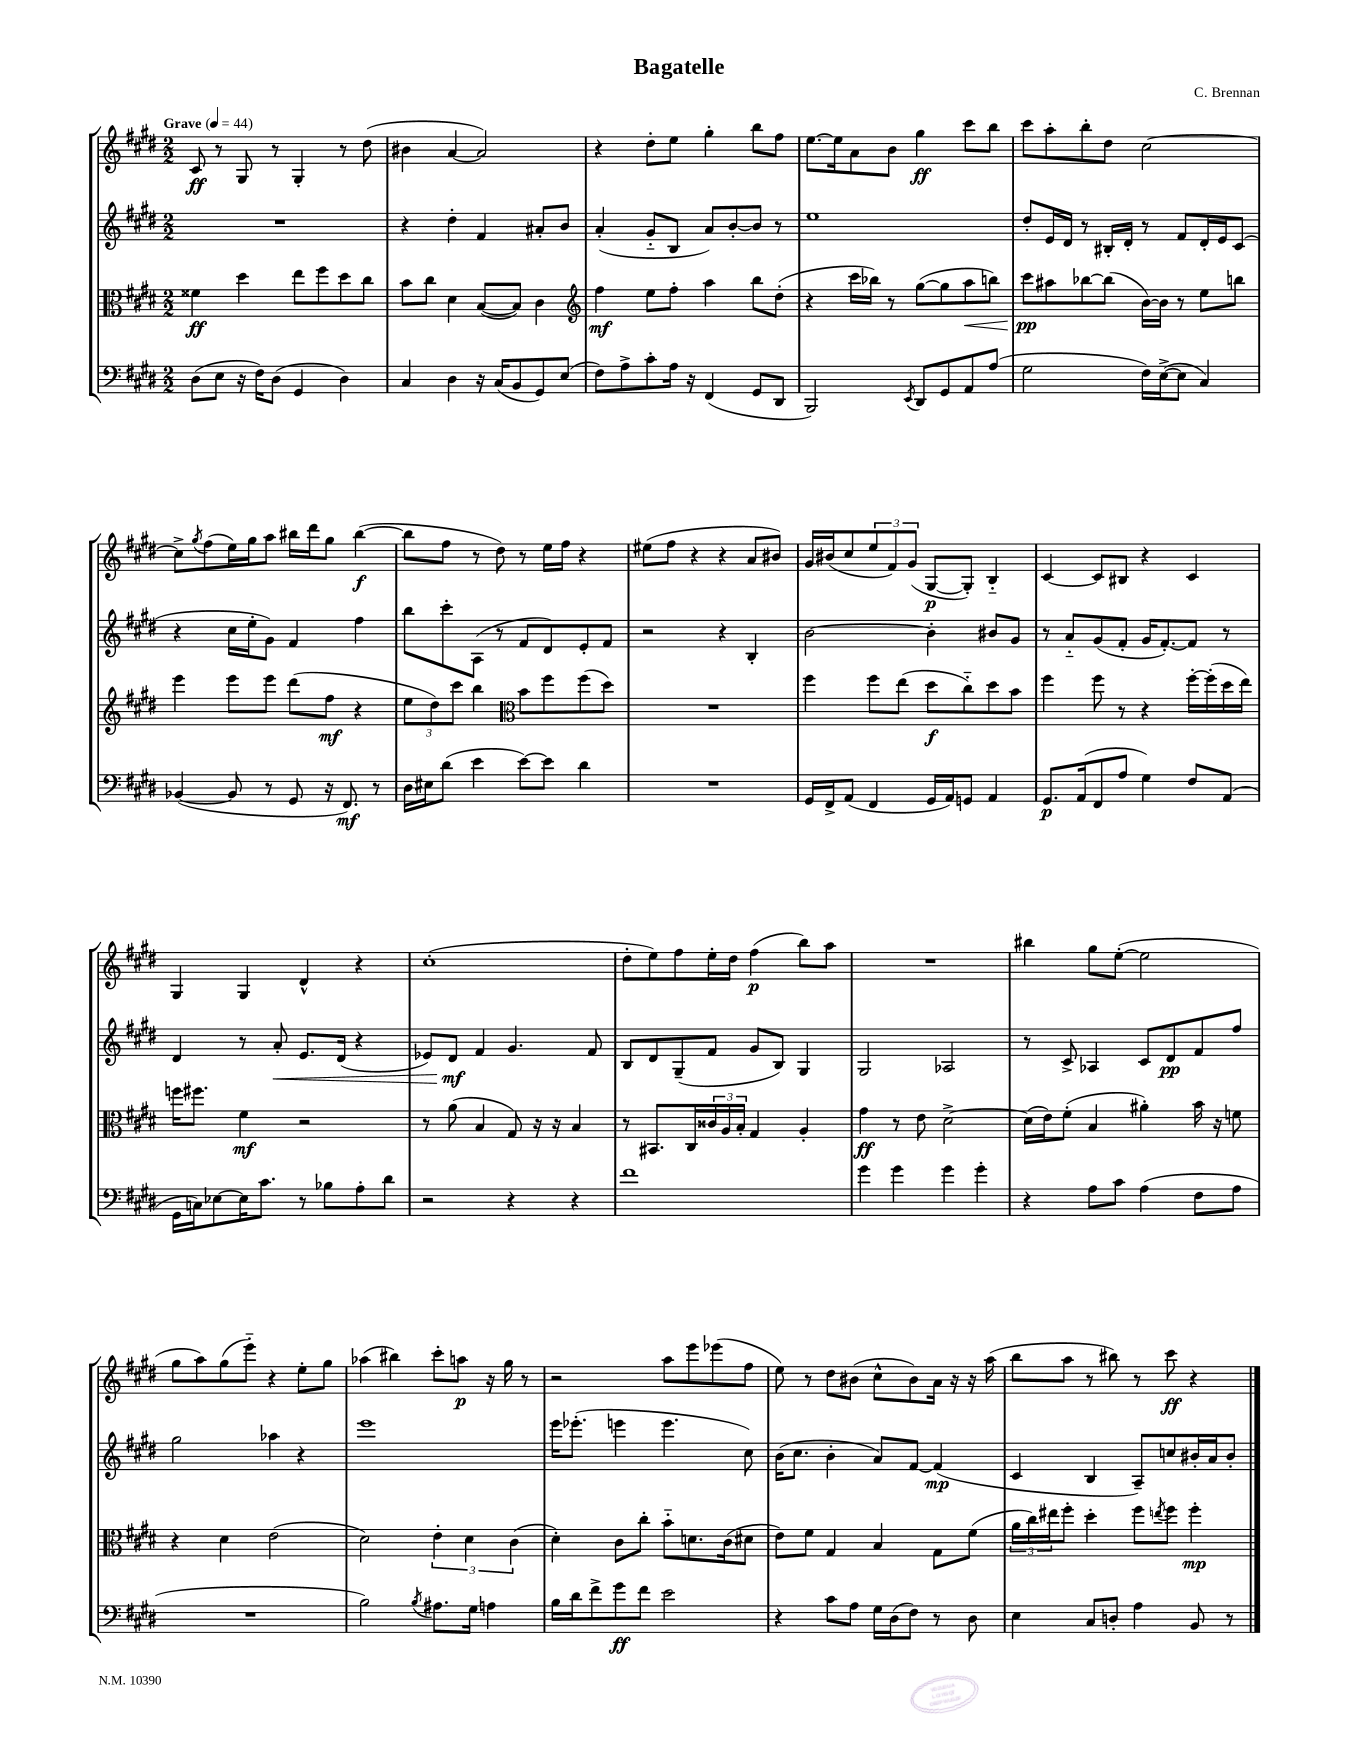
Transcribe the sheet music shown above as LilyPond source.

\header { title = "Bagatelle" composer = "C. Brennan" }
<<
\new StaffGroup <<
\new Staff = "s0" {
    \clef treble \key e \major \numericTimeSignature \time 2/2 \tempo "Grave" 4 = 44
    cis'8\ff r8 gis8 r8 gis4-. r8 dis''8( |
    bis'4 a'4~ a'2) |
    r4 dis''8-. e''8 gis''4-. b''8 fis''8 |
    e''8.~ e''16 a'8 b'8 gis''4\ff cis'''8 b''8 |
    cis'''8 a''8-. b''8-. dis''8 cis''2~ |
    cis''8-> \acciaccatura { gis''8 } fis''8( e''16) gis''16 a''8 bis''16 dis'''16 gis''8 bis''4~\f( |
    bis''8 fis''8 r8 dis''8) r8 e''16 fis''16 r4 |
    eis''8( fis''8 r4 r4 a'8 bis'8) |
    gis'16 bis'16( cis''8 \tuplet 3/2 { e''8 fis'8) gis'8( } gis8~\p gis8-.) b4-_ |
    cis'4~ cis'8 bis8 r4 cis'4 |
    gis4 gis4 dis'4-^ r4 |
    cis''1-.( |
    dis''8-. e''8) fis''8 e''16-. dis''16 fis''4\p( b''8) a''8 |
    R1 |
    bis''4 gis''8 e''8~-.( e''2 |
    gis''8 a''8) gis''8( e'''8-_) r4 e''8-. gis''8 |
    aes''4( bis''4) cis'''8-. a''8\p r16 gis''16 r8 |
    r2 a''8 e'''8 ees'''8( fis''8 |
    e''8) r8 dis''8 bis'8( cis''8-^ bis'8) a'16 r16 r16 a''16( |
    b''8 a''8 r8 bis''8) r8 cis'''8\ff r4 \bar "|." |
}
\new Staff = "s1" {
    \clef treble \key e \major \numericTimeSignature \time 2/2
    R1 |
    r4 dis''4-. fis'4 ais'8-. b'8 |
    a'4-.( gis'8-_ b8 a'8) b'8~-. b'8 r8 |
    e''1 |
    dis''8-. e'16 dis'16 r8 bis16-. dis'16-. r8 fis'8 dis'16-. e'16 cis'8( |
    r4 cis''16 e''16-. gis'8) fis'4 fis''4 |
    b''8 cis'''8-. a8( r8 fis'8 dis'8) e'8-. fis'8 |
    r2 r4 b4-. |
    b'2~ b'4-. bis'8 gis'8 |
    r8 a'8-_ gis'8( fis'8-. gis'16 fis'8.~-.) fis'8 r8 |
    dis'4 r8 a'8-.\< e'8. dis'16( r4 |
    ees'8) dis'8\mf\! fis'4 gis'4. fis'8 |
    b8 dis'8 gis8--( fis'8 gis'8 b8) gis4 |
    gis2 aes2 |
    r8 cis'8-> aes4 cis'8 dis'8\pp fis'8 fis''8 |
    gis''2 aes''4 r4 |
    e'''1 |
    e'''16 ees'''8.-.( e'''4 e'''4. cis''8) |
    b'16( cis''8. b'4-. a'8) fis'8~ fis'4\mp( |
    cis'4 b4 a8--) c''8 bis'16-. a'16 bis'8-. \bar "|." |
}
\new Staff = "s2" {
    \clef alto \key e \major \numericTimeSignature \time 2/2
    fisis'4\ff dis''4 e''8 fis''8 dis''8 cis''8 |
    b'8 cis''8 dis'4 b8~( b8) cis'4 |
    \clef treble fis''4\mf e''8 fis''8-. a''4 b''8 dis''8-.( |
    r4 cis'''16 bes''16) r8 gis''8~( gis''8 a''8\< b''8) |
    cis'''8\pp\! ais''8 bes''8~ bes''8( b'16~) b'16 r8 e''8 b''8 |
    e'''4 e'''8 e'''8 dis'''8( fis''8\mf r4 |
    \tuplet 3/2 { e''8 dis''8) cis'''8 } b''4 \clef alto b'8 fis''8 fis''8( dis''8) |
    R1 |
    fis''4 fis''8 e''8( dis''8\f cis''8-_) dis''8 b'8 |
    fis''4 fis''8 r8 r4 fis''16~-. fis''16-.( dis''16 e''16) |
    f''16 fis''8. fis'4\mf r2 |
    r8 a'8( b4 gis8) r16 r16 b4 |
    r8 bis,8. cis16 \tuplet 3/2 { cisis'16 a16 b16-. } gis4 a4-. |
    gis'4\ff r8 e'8 dis'2~-> |
    dis'16( e'16) fis'8-.( b4 ais'4-.) b'16 r16 f'8 |
    r4 dis'4 e'2( |
    dis'2) \tuplet 3/2 { e'4-. dis'4 cis'4( } |
    dis'4-.) cis'8 cis''8-. b'8-_ d'8. cis'16( dis'8 |
    e'8) fis'8 gis4 b4 gis8 fis'8( |
    \tuplet 3/2 { a'16 cis''16) eis''16 } fis''8-. dis''4-. fis''8 \acciaccatura { e''8 } fis''8 fis''4-.\mp \bar "|." |
}
\new Staff = "s3" {
    \clef bass \key e \major \numericTimeSignature \time 2/2
    dis8( e8 r16 fis16) dis8( gis,4 dis4) |
    cis4 dis4 r16 cis16( b,8 gis,8) e8( |
    fis8) a8-> cis'8-. a16 r16 fis,4( gis,8 dis,8 |
    b,,2) \acciaccatura { e,8 } dis,8 gis,8 a,8 a8( |
    gis2 fis16) e16~->( e8 cis4) |
    bes,4~( bes,8 r8 gis,8 r16 fis,8.\mf) r8 |
    dis16 eis16 dis'8( e'4 e'8~) e'8 dis'4 |
    R1 |
    gis,16 fis,16-> a,8( fis,4 gis,16 a,16) g,8 a,4 |
    gis,8.\p a,16( fis,8 a8 gis4) fis8 a,8( |
    gis,16 c16) ees8~ ees16 cis'8. r8 bes8 a8-. dis'8 |
    r2 r4 r4 |
    fis'1 |
    gis'4 gis'4 gis'4 gis'4-. |
    r4 a8 cis'8 a4( fis8 a8 |
    R1 |
    b2) \acciaccatura { b8 } ais8. gis16 a4 |
    b16 dis'16 fis'8-> gis'8\ff fis'8 e'2 |
    r4 cis'8 a8 gis16 dis16( fis8) r8 dis8 |
    e4 cis8 d8-. a4 b,8 r8 \bar "|." |
}
>>
>>
\layout { \context { \Score \remove "Bar_number_engraver" } }
